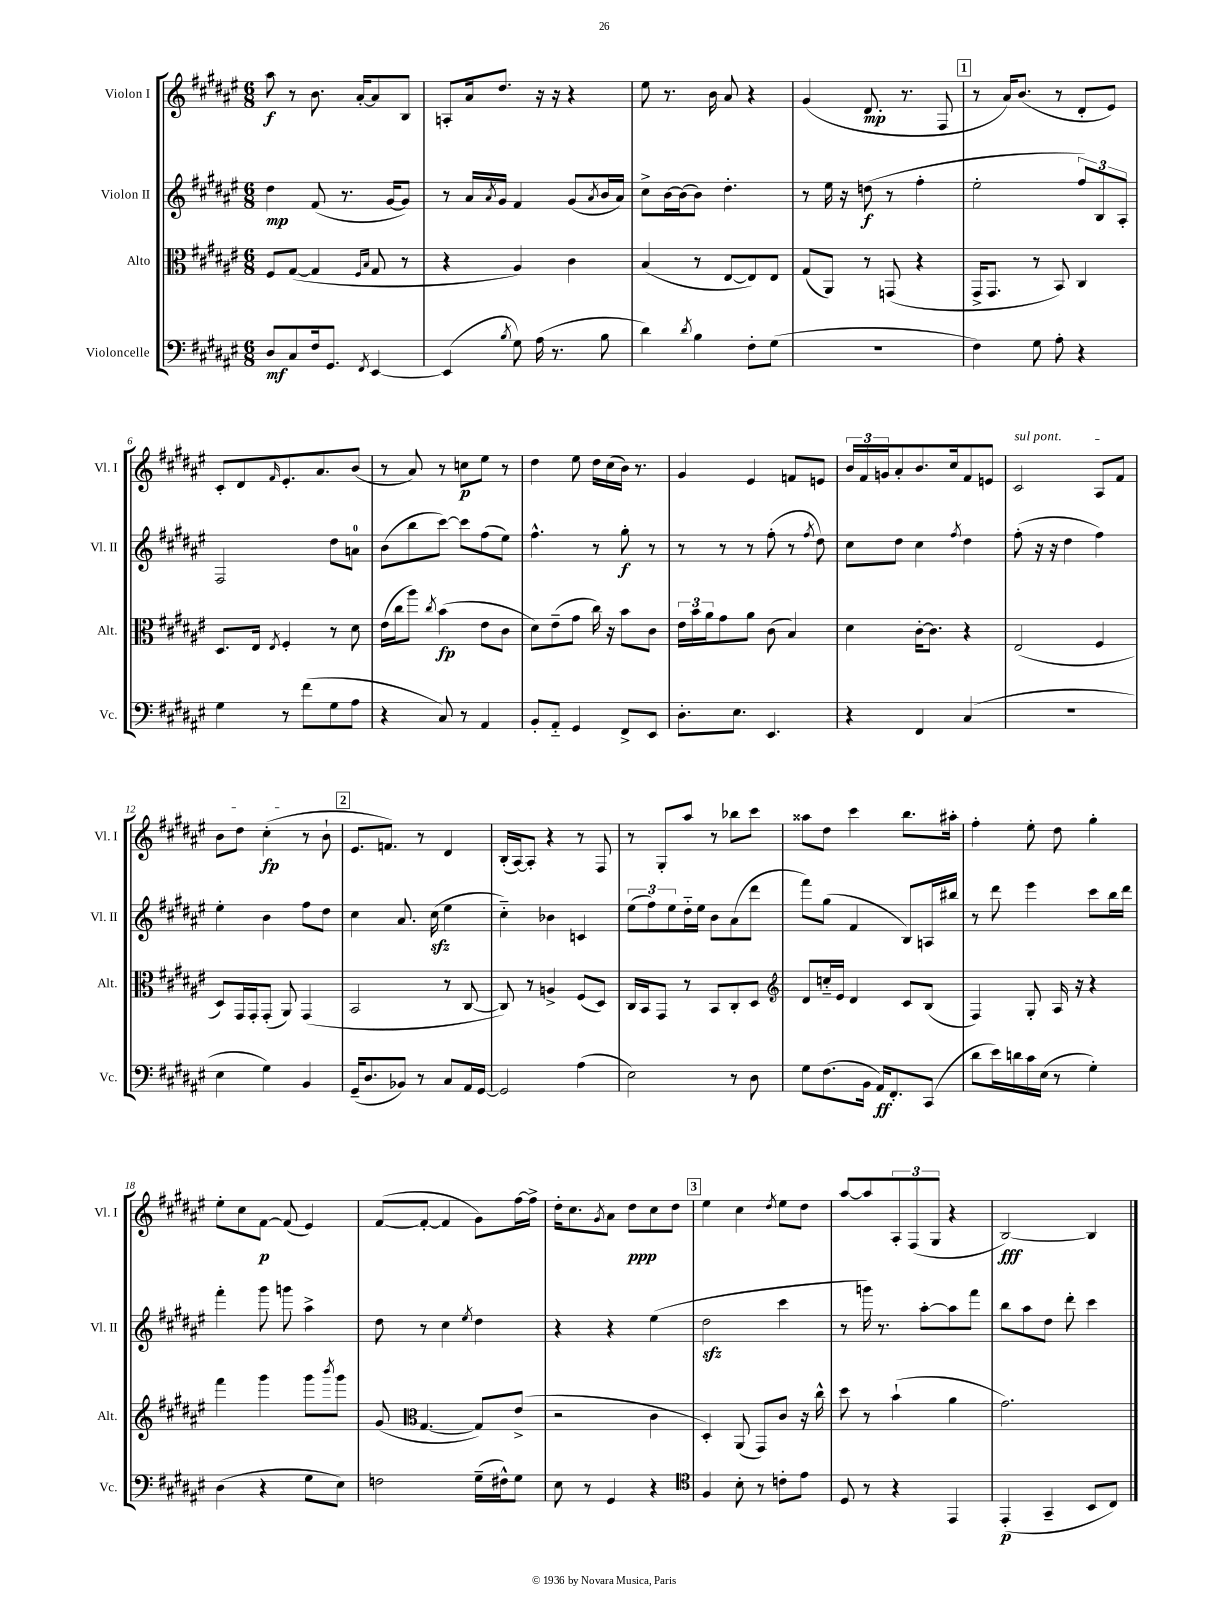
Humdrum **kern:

**kern	**dynam	**kern	**dynam	**kern	**dynam	**kern	**dynam
*part4	*part4	*part3	*part3	*part2	*part2	*part1	*part1
*staff4	*staff4	*staff3	*staff3	*staff2	*staff2	*staff1	*staff1
*I"Violoncelle	*	*I"Alto	*	*I"Violon II	*	*I"Violon I	*
*I'Vc.	*	*I'Alt.	*	*I'Vl. II	*	*I'Vl. I	*
*clefF4	*	*clefC3	*	*clefG2	*	*clefG2	*
*k[f#c#g#d#a#e#]	*	*k[f#c#g#d#a#e#]	*	*k[f#c#g#d#a#e#]	*	*k[f#c#g#d#a#e#]	*
*M6/8	*	*M6/8	*	*M6/8	*	*M6/8	*
=1	=1	=1	=1	=1	=1	=1	=1
8D#/L	mf	8F#/L	.	4dd#\	mp	8aa#\	f
8C#/	.	([8G#/J	.	.	.	8r	.
16F#/k	.	4G#/]	.	(8f#/	.	8.b\	.
8.GG#/J	.	.	.	.	.	.	.
.	.	.	.	8.r	.	.	.
.	.	.	.	.	.	[16a#'/KL	.
.	.	16qqF#/LL	.	.	.	.	.
8qFF#/	.	16qqB/JJ	.	.	.	.	.
[4EE#/	.	8G#/	.	.	.	8a#/]	.
.	.	.	.	[16g#/KL	.	.	.
.	.	8r	.	8g#/J])	.	8B/J	.
=2	=2	=2	=2	=2	=2	=2	=2
(4EE#/]	.	4r	.	8r	.	8An'/L	.
.	.	.	.	16a#/LL	.	16a#/k	.
.	.	.	.	8qa#/	.	.	.
.	.	.	.	16g#/JJ	.	8.dd#/J	.
8qB/	.	.	.	.	.	.	.
8G#\)	.	4A#/)	.	4f#/	.	.	.
(16A#\	.	.	.	.	.	16r	.
8.r	.	.	.	.	.	16r	.
.	.	4c#\	.	(8g#/L	.	4r	.
.	.	.	.	8qa#/	.	.	.
8B\	.	.	.	16b/L	.	.	.
.	.	.	.	16a#/JJ)	.	.	.
=3	=3	=3	=3	=3	=3	=3	=3
4d#\)	.	(4B/	.	8cc#^\L	.	8ee#\	.
.	.	.	.	[16b\L	.	8.r	.
.	.	.	.	(16b\J]	.	.	.
8qd#/	.	.	.	.	.	.	.
4B\	.	8r	.	8b\J)	.	.	.
.	.	.	.	.	.	16b\	.
.	.	[8E#/L	.	4.dd#'\	.	8a#/	.
8F#'\L	.	8E#/])	.	.	.	4r	.
(8G#\J	.	8E#/J	.	.	.	.	.
=4	=4	=4	=4	=4	=4	=4	=4
2.r	.	(8G#/L	.	8r	.	(4g#/	.
.	.	8AA#/J)	.	16ee#\	.	.	.
.	.	.	.	16r	.	.	.
.	.	8r	.	(8ddn\	f	8.d#/	mp
.	.	(8GGn/	.	8r	.	.	.
.	.	.	.	.	.	8.r	.
.	.	4r	.	4ff#'\	.	.	.
.	.	.	.	.	.	8F#/	.
!!LO:REH:place=s1:t=1
=5	=5	=5	=5	=5	=5	=5	=5
4F#\)	.	16GG#^/KL	.	2ee#'\	.	8r	.
.	.	8.GG#/J	.	.	.	.	.
.	.	.	.	.	.	16a#/KL)	.
.	.	.	.	.	.	(8.b/J	.
8G#\	.	8r	.	.	.	.	.
8A#'\	.	8BB/)	.	.	.	8r	.
4r	.	4C#/	.	12ff#/L)	.	8d#'/L	.
.	.	.	.	12B/	.	.	.
.	.	.	.	.	.	8e#/J)	.
.	.	.	.	12A#'/J	.	.	.
!!LO:LB:g=z
=6	=6	=6	=6	=6	=6	=6	=6
4G#\	.	8.D#/L	.	2F#/	.	8c#'/L	.
.	.	.	.	.	.	8d#/	.
.	.	16E#/Jk	.	.	.	.	.
.	.	8qE#/	.	.	.	16qqf#/	.
8r	.	4F#'/	.	.	.	8.e#'/	.
(8f#\L	.	.	.	.	.	.	.
.	.	.	.	.	.	8.a#/	.
8G#\	.	8r	.	8dd#\L	.	.	.
8A#\J	.	8d#\	.	8an\J	.	(8b/J	.
=7	=7	=7	=7	=7	=7	=7	=7
4r	.	(16e#\LL	.	(8b\L	.	8r	.
.	.	16cc#\J	.	.	.	.	.
.	.	8aa#\J)	.	8bb\	.	8a#/)	.
.	.	8qcc#/	.	.	.	.	.
8C#/)	.	(4b\	fp	[8ccc#\J)	.	8r	.
8r	.	.	.	8ccc#\L]	.	8ccn\L	p
4AA#/	.	8e#\L	.	(8ff#\	.	8ee#\J	.
.	.	8c#\J	.	8ee#\J)	.	8r	.
=8	=8	=8	=8	=8	=8	=8	=8
8BB'/L	.	8d#\L)	.	4.ff#^^\	.	4dd#\	.
8AA#/J	.	(8e#~\	.	.	.	.	.
4GG#/	.	8g#\J	.	.	.	8ee#\	.
.	.	16cc#\)	.	8r	.	16dd#\LL	.
.	.	16r	.	.	.	(16cc#\	.
8FF#^/L	.	8b\L	.	8gg#'\	f	16b\JJ)	.
.	.	.	.	.	.	8.r	.
8EE#/J	.	8c#\J	.	8r	.	.	.
=9	=9	=9	=9	=9	=9	=9	=9
8.D#'\L	.	24e#\LL	.	8r	.	4g#/	.
.	.	24b\	.	.	.	.	.
.	.	24a#\J	.	.	.	.	.
.	.	8g#\	.	8r	.	.	.
8.E#\J	.	.	.	.	.	.	.
.	.	8a#\J	.	8r	.	4e#/	.
4.EE#/	.	(8c#\	.	(8ff#'\	.	.	.
.	.	4B/)	.	8r	.	8fn/L	.
.	.	.	.	8qff#/	.	.	.
.	.	.	.	8dd#\)	.	8en/J	.
=10	=10	=10	=10	=10	=10	=10	=10
4r	.	4d#\	.	8cc#\L	.	24b/LL	.
.	.	.	.	.	.	24f#/	.
.	.	.	.	.	.	24gn/J	.
.	.	.	.	8dd#\J	.	8a#'/	.
4FF#/	.	[16c#'\KL	.	4cc#\	.	8.b/	.
.	.	8.c#\J]	.	.	.	.	.
.	.	.	.	.	.	16cc#/k	.
.	.	.	.	8qff#/	.	.	.
(4C#/	.	4r	.	4dd#\	.	8f#/	.
.	.	.	.	.	.	8en/J	.
=11	=11	=11	=11	=11	=11	=11	=11
!	!	!	!	!	!	!LO:TX:a:i:t=sul pont.	!
2.r	.	(2E#/	.	(8ff#'\	.	2c#/	.
.	.	.	.	16r	.	.	.
.	.	.	.	16r	.	.	.
.	.	.	.	4dd#\	.	.	.
.	.	4F#/	.	4ff#\)	.	8A#/L	.
.	.	.	.	.	.	8f#/J	.
!!LO:LB:g=z
=12	=12	=12	=12	=12	=12	=12	=12
4E#\	.	8D#/L)	.	4ee#'\	.	8b\L	.
.	.	16GG#/L	.	.	.	8dd#\J	.
.	.	16GG#'/J	.	.	.	.	.
4G#\)	.	(8GG#'/J	.	4b\	.	(4cc#'\	fp
.	.	8AA#/)	.	.	.	.	.
4BB/	.	(4GG#/	.	8ff#\L	.	8r	.
.	.	.	.	8dd#\J	.	8b`\	.
!!LO:REH:place=s1:t=2
=13	=13	=13	=13	=13	=13	=13	=13
(16GG#~/KL	.	2BB/	.	4cc#\	.	8.e#/L	.
8.D#/	.	.	.	.	.	.	.
.	.	.	.	.	.	8.fn/J)	.
8BB-X/J)	.	.	.	8.a#/	.	.	.
8r	.	.	.	.	.	8r	.
.	.	.	.	(16cc#zz\	.	.	.
8C#/L	.	8r	.	4ee#\	.	4d#/	.
16AA#/L	.	[8C#/	.	.	.	.	.
[16GG#/JJ	.	.	.	.	.	.	.
=14	=14	=14	=14	=14	=14	=14	=14
2GG#/]	.	8C#/])	.	4cc#\)	.	(16B'/LL	.
.	.	.	.	.	.	[16A#/J)	.
.	.	8r	.	.	.	8A#'/J]	.
.	.	4An^/	.	4b-X\	.	4r	.
(4A#\	.	(8F#/L	.	4cn/	.	8r	.
.	.	8D#/J)	.	.	.	8F#/	.
=15	=15	=15	=15	=15	=15	=15	=15
2E#\)	.	16C#/LL	.	(12ee#\L	.	8r	.
.	.	16BB/J	.	.	.	.	.
.	.	.	.	12ff#\)	.	.	.
.	.	8GG#/J	.	.	.	8G#'/L	.
.	.	.	.	12ee#\	.	.	.
.	.	8r	.	16dd#\L	.	8aa#/J	.
.	.	.	.	16ee#\JJ	.	.	.
.	.	8BB/L	.	8b\L	.	8r	.
8r	.	8C#'/	.	(8a#\	.	8bb-X\L	.
8D#\	.	8D#/J	.	8ddd#\J	.	8ccc#\J	.
=16	=16	=16	=16	=16	=16	=16	=16
*	*	*clefG2	*	*	*	*	*
8G#\L	.	8d#/L	.	8fff#\L)	.	8aa##X\L	.
(8.F#\	.	16ccn/L	.	(8gg#\J	.	8dd#\J	.
.	.	16e#/JJ	.	.	.	.	.
.	.	4d#/	.	4f#/	.	4ccc#\	.
16BB\Jk	.	.	.	.	.	.	.
16AA#/KL)	ff	.	.	.	.	.	.
8.FF#'/	.	.	.	.	.	.	.
.	.	8c#/L	.	8B/L)	.	8.bb\L	.
(8CC#/J	.	(8B/J	.	16An/L	.	.	.
.	.	.	.	16bb#X/JJ	.	16aa#X'\Jk	.
=17	=17	=17	=17	=17	=17	=17	=17
8d#\L	.	4F#/)	.	8r	.	4ff#'\	.
16e#\L)	.	.	.	8ddd#\	.	.	.
16dn\	.	.	.	.	.	.	.
16c#\	.	8G#'/	.	4eee#\	.	8ee#'\	.
(16E#\JJ	.	.	.	.	.	.	.
8r	.	16A#/	.	.	.	8dd#\	.
.	.	16r	.	.	.	.	.
4G#'\)	.	4r	.	8ccc#\L	.	4gg#'\	.
.	.	.	.	16bb\L	.	.	.
.	.	.	.	16ddd#\JJ	.	.	.
!!LO:LB:g=z
=18	=18	=18	=18	=18	=18	=18	=18
(4D#\	.	4fff#\	.	4fff#'\	.	8ee#'\L	.
.	.	.	.	.	.	8cc#\	.
4r	.	4ggg#\	.	8ggg#\	.	[8f#\J	p
.	.	.	.	8gggn\	.	(8f#/]	.
8G#\L	.	8ggg#\L	.	4aa#^\	.	4e#/)	.
.	.	8qbbb/	.	.	.	.	.
8E#\J)	.	8ggg#\J	.	.	.	.	.
=19	=19	=19	=19	=19	=19	=19	=19
2Fn\	.	(8g#/	.	8dd#\	.	([8f#/L	.
*	*	*clefC3	*	*	*	*	*
.	.	[4.G#/	.	8r	.	8f#'/J_	.
.	.	.	.	4cc#\	.	4f#/]	.
.	.	.	.	8qee#/	.	.	.
(16G#~\LL	.	8G#/L])	.	4dd#\	.	8g#\L)	.
16F#X^^\J)	.	.	.	.	.	.	.
8G#\J	.	(8e#^/J	.	.	.	[16ff#\L	.
.	.	.	.	.	.	16ff#^\JJ]	.
=20	=20	=20	=20	=20	=20	=20	=20
8E#\	.	2r	.	4r	.	16dd#'\KL	.
.	.	.	.	.	.	8.cc#\	.
8r	.	.	.	.	.	.	.
.	.	.	.	.	.	8qg#/	.
4GG#/	.	.	.	4r	.	8a#\J	.
.	.	.	.	.	.	8dd#\L	ppp
4r	.	4c#\	.	(4ee#\	.	8cc#\	.
.	.	.	.	.	.	8dd#\J	.
!!LO:REH:place=s1:t=3
=21	=21	=21	=21	=21	=21	=21	=21
*clefC4	*	*	*	*	*	*	*
4F#/	.	4D#'/)	.	2dd#zz\	.	4ee#\	.
8B'\	.	(8AA#/	.	.	.	4cc#\	.
8r	.	8GG#/L)	.	.	.	.	.
.	.	.	.	.	.	8qdd#/	.
8cn'\L	.	8c#/J	.	4ccc#\	.	8ee#\L	.
8e#\J	.	16r	.	.	.	8dd#\J	.
.	.	16cc#^^\	.	.	.	.	.
=22	=22	=22	=22	=22	=22	=22	=22
8D#/	.	8dd#\	.	8r	.	[8aa#/L	.
8r	.	8r	.	16gggn\)	.	8aa#/]	.
.	.	.	.	8.r	.	.	.
4r	.	(4b`\	.	.	.	12A#'/	.
.	.	.	.	.	.	(12F#/	.
.	.	.	.	[8aa#'\L	.	.	.
.	.	.	.	.	.	12G#/J	.
4EE#/	.	4a#\	.	8aa#\]	.	4r	.
.	.	.	.	8fff#\J	.	.	.
=23	=23	=23	=23	=23	=23	=23	=23
(4EE#'/	p	2.g#\)	.	8bb\L	.	[2B/)	fff
.	.	.	.	8aa#\	.	.	.
4GG#~/	.	.	.	8dd#\J	.	.	.
.	.	.	.	8ddd#'\	.	.	.
8BB/L	.	.	.	4ccc#\	.	4B/]	.
8C#/J)	.	.	.	.	.	.	.
==	==	==	==	==	==	==	==
*-	*-	*-	*-	*-	*-	*-	*-
